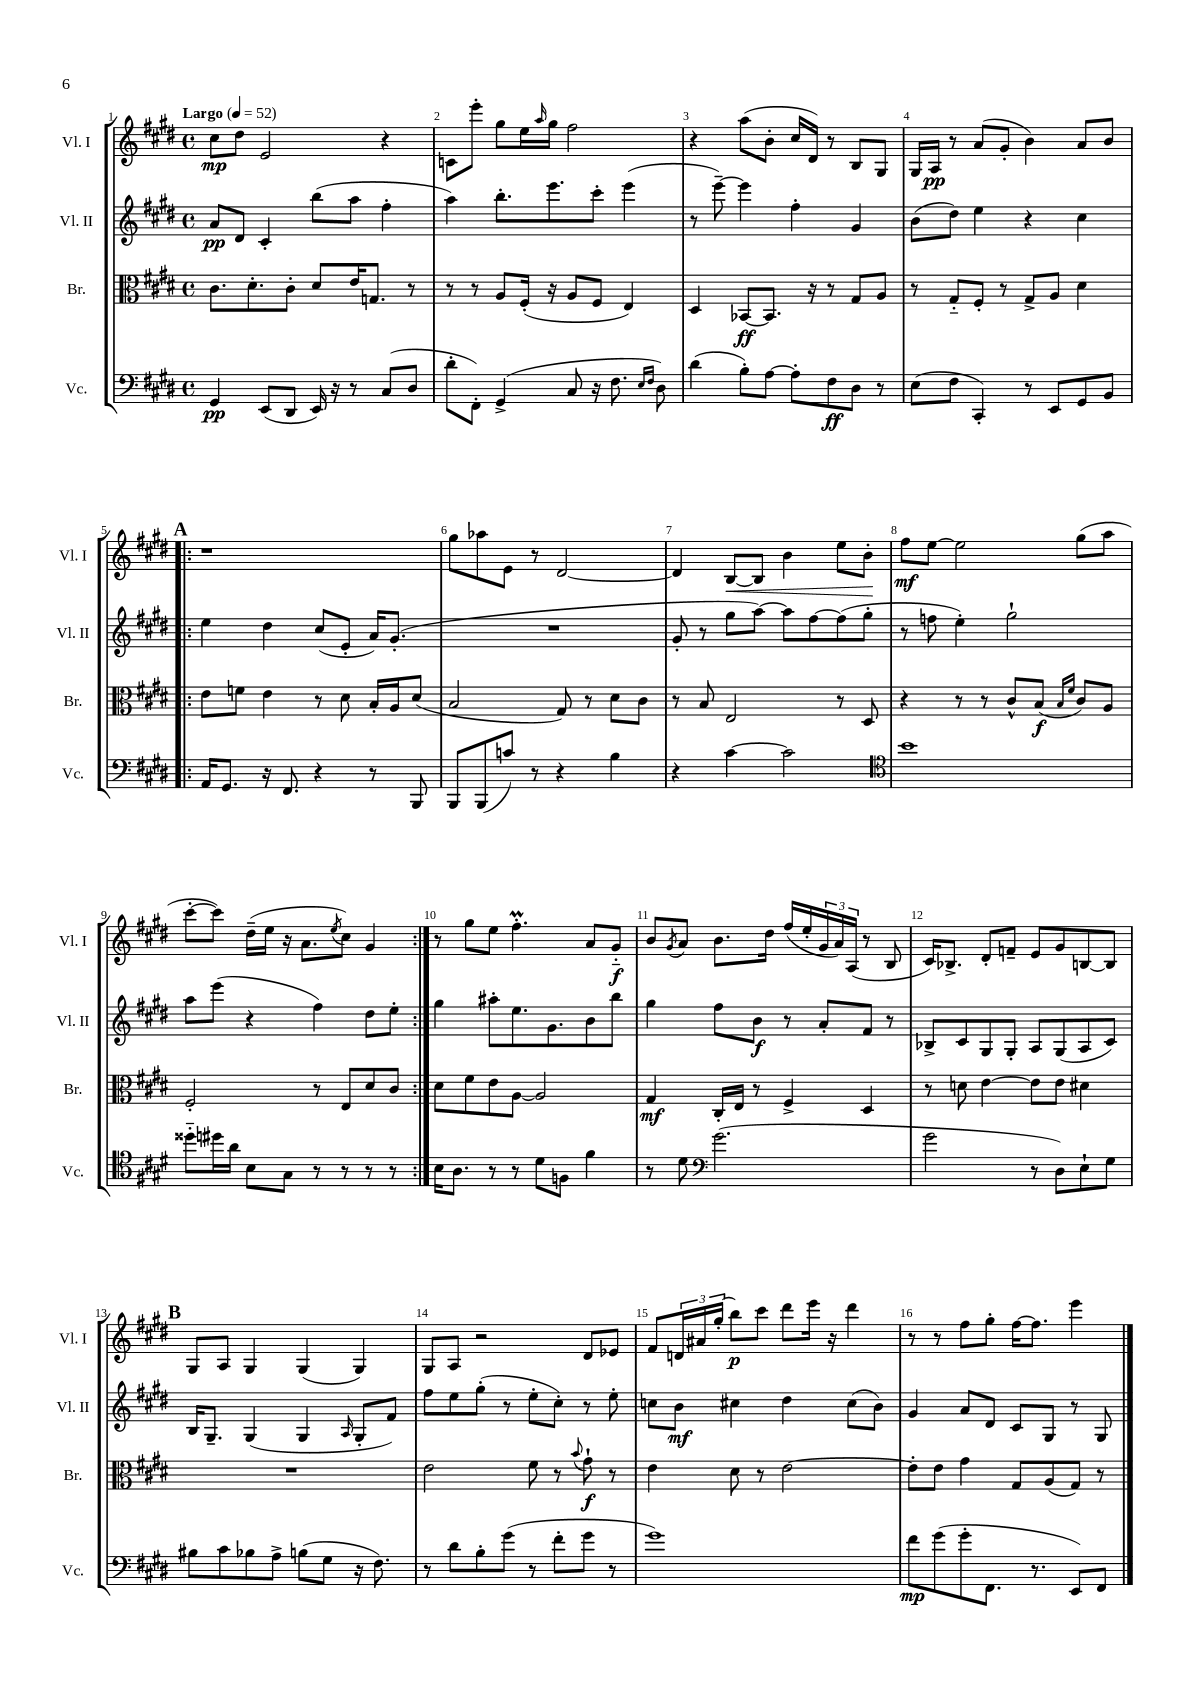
<<
\new StaffGroup <<
\new Staff = "s0" \with { instrumentName = "Vl. I" shortInstrumentName = "Vl. I" } {
    \clef treble \key e \major \defaultTimeSignature \time 4/4 \tempo "Largo" 4 = 52
    cis''8\mp dis''8 e'2 r4 |
    c'8 e'''8-. gis''8 e''16 \grace { a''16 } gis''16 fis''2 |
    r4 a''8( b'8-. cis''16 dis'16) r8 b8 gis8 |
    gis16 a16\pp r8 a'8( gis'8-. b'4) a'8 b'8 |
    \repeat volta 2 { \mark \markup { \bold "A" } r1 |
    gis''8 aes''8 e'8 r8 dis'2~ |
    dis'4 b8~\< b8 b'4 e''8 b'8-.\! |
    fis''8\mf e''8~ e''2 gis''8( a''8 |
    cis'''8~-. cis'''8) dis''16--( e''16 r16 a'8. \acciaccatura { e''8 } cis''8) gis'4 | }
    r8 gis''8 e''8 fis''4.-.\prall a'8 gis'8-_\f |
    b'8 \acciaccatura { gis'8 } a'8 b'8. dis''16 fis''16( e''16-. \tuplet 3/2 { gis'16 a'16) a16( } r8 b8 |
    cis'16) bes8.-> dis'8-. f'8-- e'8 gis'8 b8~ b8 |
    \mark \markup { \bold "B" } gis8 a8 gis4 gis4( gis4) |
    gis8 a8 r2 dis'8 ees'8 |
    fis'8 \tuplet 3/2 { d'16 ais'16 gis''16-.( } b''8\p) cis'''8 dis'''8 e'''16 r16 dis'''4 |
    r8 r8 fis''8 gis''8-. fis''16~ fis''8. e'''4 \bar "|." |
}
\new Staff = "s1" \with { instrumentName = "Vl. II" shortInstrumentName = "Vl. II" } {
    \clef treble \key e \major \defaultTimeSignature \time 4/4
    a'8\pp dis'8 cis'4-. b''8( a''8 fis''4-. |
    a''4) b''8.-. e'''8. cis'''8-. e'''4( |
    r8 e'''8~--) e'''4 fis''4-. gis'4 |
    b'8( dis''8) e''4 r4 cis''4 |
    \repeat volta 2 { \mark \markup { \bold "A" } e''4 dis''4 cis''8( e'8-. a'16) gis'8.-.( |
    R1 |
    gis'8-. r8 gis''8 a''8~) a''8 fis''8~ fis''8( gis''8-. |
    r8 f''8 e''4-.) gis''2-! |
    a''8 e'''8( r4 fis''4) dis''8 e''8-. | }
    gis''4 ais''8-. e''8. gis'8. b'8 b''8 |
    gis''4 fis''8 b'8\f r8 a'8-. fis'8 r8 |
    bes8-> cis'8 gis8 gis8-. a8 gis8( a8 cis'8) |
    \mark \markup { \bold "B" } b16 gis8.-- gis4( gis4 \grace { a16 } gis8-. fis'8) |
    fis''8 e''8 gis''8-.( r8 e''8-. cis''8-.) r8 e''8-. |
    c''8 b'8\mf cis''4 dis''4 cis''8( b'8) |
    gis'4 a'8 dis'8 cis'8 gis8 r8 gis8 \bar "|." |
}
\new Staff = "s2" \with { instrumentName = "Br." shortInstrumentName = "Br." } {
    \clef alto \key e \major \defaultTimeSignature \time 4/4
    cis'8. dis'8.-. cis'8-. dis'8 e'16 g8. r8 |
    r8 r8 a8 fis16-.( r16 a8 fis8 e4) |
    dis4 bes,8~\ff bes,8. r16 r8 gis8 a8 |
    r8 gis8-_ fis8-. r8 gis8-> a8 dis'4 |
    \repeat volta 2 { \mark \markup { \bold "A" } e'8 f'8 e'4 r8 dis'8 b16-. a16 dis'8( |
    b2 gis8) r8 dis'8 cis'8 |
    r8 b8 e2 r8 dis8 |
    r4 r8 r8 cis'8-^ b8\f( \grace { b16 fis'16 } cis'8) a8 |
    fis2-. r8 e8 dis'8 cis'8 | }
    dis'8 fis'8 e'8 a8~ a2 |
    gis4\mf cis16-. e16 r8 fis4-> dis4 |
    r8 d'8 e'4~ e'8 e'8 dis'4 |
    \mark \markup { \bold "B" } R1 |
    e'2 fis'8 r8 \appoggiatura { b'8 } gis'8-!\f r8 |
    e'4 dis'8 r8 e'2~ |
    e'8-. e'8 gis'4 gis8 a8( gis8) r8 \bar "|." |
}
\new Staff = "s3" \with { instrumentName = "Vc." shortInstrumentName = "Vc." } {
    \clef bass \key e \major \defaultTimeSignature \time 4/4
    gis,4\pp e,8( dis,8 e,16) r16 r8 cis8( dis8 |
    dis'8-. fis,8-.) gis,4->( cis8 r16 fis8. \grace { e16 fis16 } dis8) |
    dis'4( b8-.) a8~ a8-. fis8\ff dis8 r8 |
    e8( fis8 cis,4-.) r8 e,8 gis,8 b,8 |
    \repeat volta 2 { \mark \markup { \bold "A" } a,16 gis,8. r16 fis,8. r4 r8 b,,8 |
    b,,8 b,,8( c'8) r8 r4 b4 |
    r4 cis'4~ cis'2 |
    \clef tenor b'1 |
    disis''8-_ dis''16 a'16 b8 gis8 r8 r8 r8 r8 | }
    b16 a8. r8 r8 dis'8 f8 fis'4 |
    r8 dis'8 \clef bass gis'2.( |
    gis'2 r8 dis8) e8-! gis8 |
    \mark \markup { \bold "B" } bis8 cis'8 bes8 a8-> b8( gis8 r16 fis8.) |
    r8 dis'8 b8-. gis'8( r8 fis'8-. gis'8 r8 |
    gis'1) |
    fis'8\mp gis'8( gis'8-. fis,8. r8. e,8) fis,8 \bar "|." |
}
>>
>>
\layout { \context { \Score \override BarNumber.break-visibility = ##(#f #t #t) barNumberVisibility = #all-bar-numbers-visible } }
